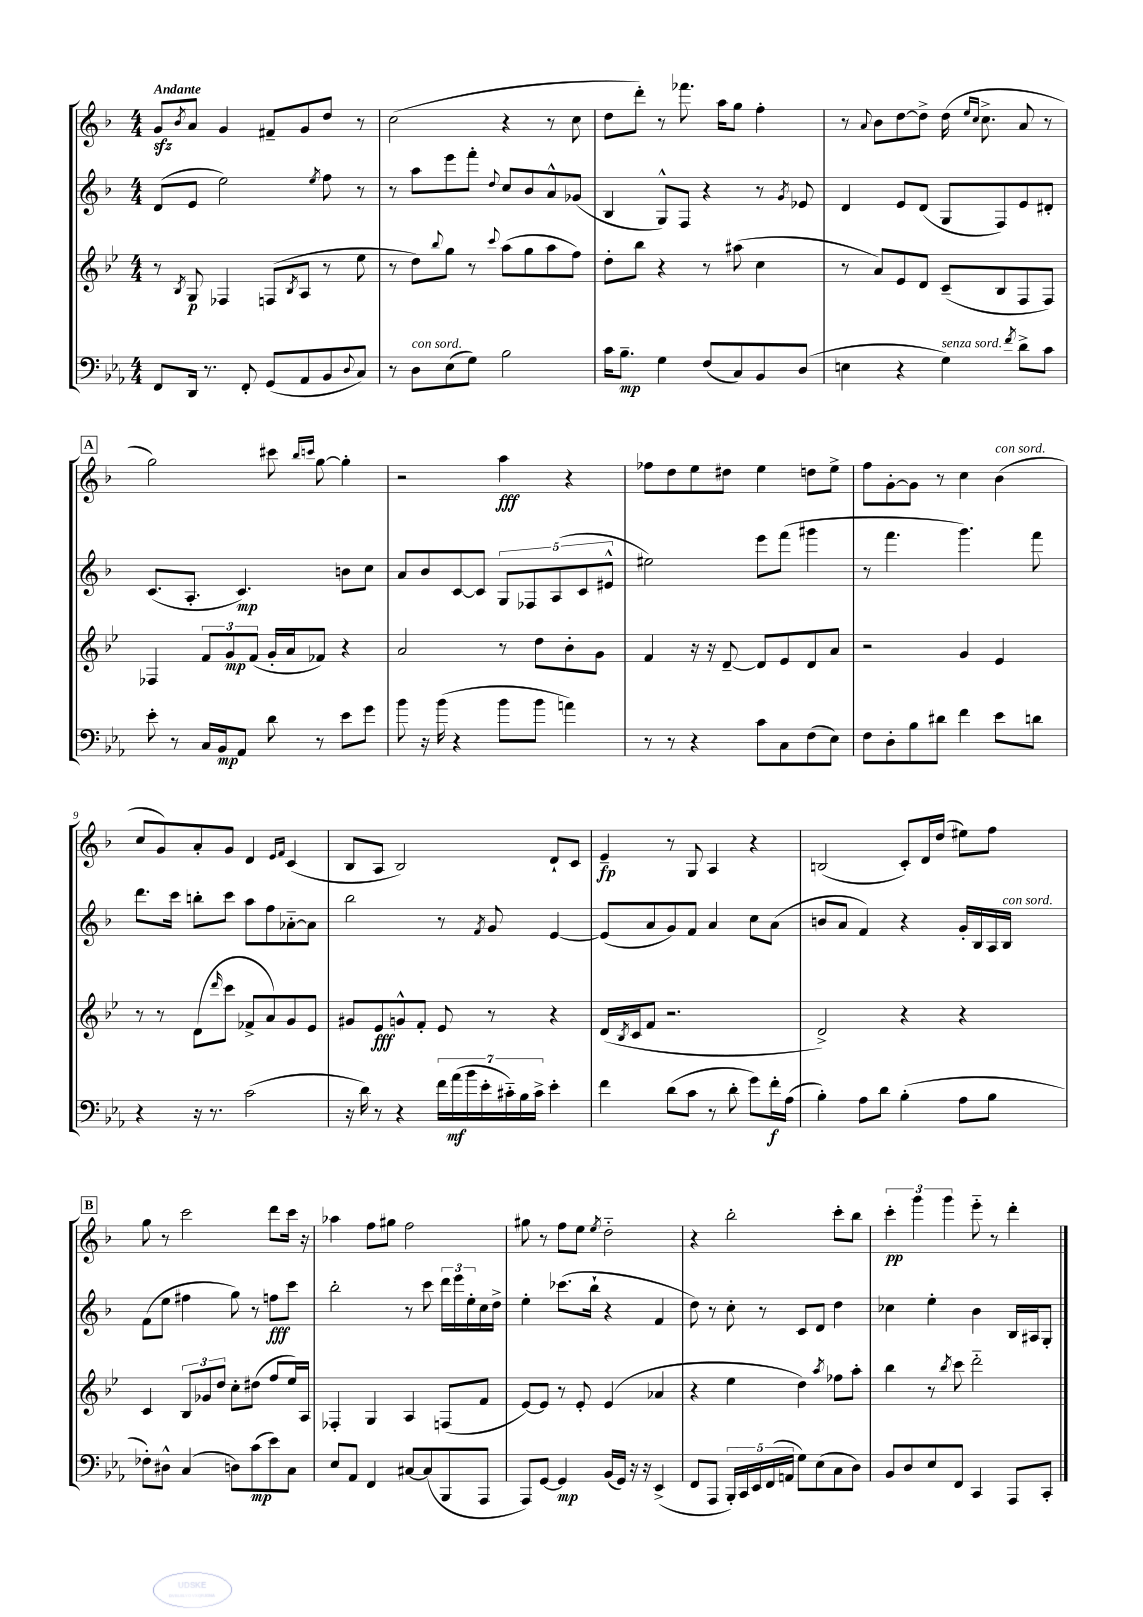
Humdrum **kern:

**kern	**dynam	**kern	**dynam	**kern	**dynam	**kern	**dynam
*part4	*part4	*part3	*part3	*part2	*part2	*part1	*part1
*staff4	*staff4	*staff3	*staff3	*staff2	*staff2	*staff1	*staff1
*clefF4	*	*clefG2	*	*clefG2	*	*clefG2	*
*k[b-e-a-]	*	*k[b-e-]	*	*k[b-]	*	*k[b-]	*
*M4/4	*	*M4/4	*	*M4/4	*	*M4/4	*
=1	=1	=1	=1	=1	=1	=1	=1
!	!	!	!	!	!	!LO:TX:a:B:t=Andante	!
8FF/L	.	8r	.	(8d/L	.	8gzz/L	.
.	.	8qB-/	.	.	.	8qb-/	.
16DD/Jk	.	8G/	p	8e/J	.	8a/J	.
8.r	.	.	.	.	.	.	.
.	.	4F-X/	.	2ee\)	.	4g/	.
8FF'/	.	.	.	.	.	.	.
(8GG/L	.	(8Fn/L	.	.	.	8f#X~/L	.
.	.	8qB-/	.	.	.	.	.
8AA-/	.	8A/J	.	.	.	8g/	.
.	.	.	.	8qee/	.	.	.
8BB-/	.	8r	.	8ff\	.	8dd/J	.
8qqD/	.	.	.	.	.	.	.
8C/J)	.	8ee-\	.	8r	.	8r	.
=2	=2	=2	=2	=2	=2	=2	=2
8r	.	8r	.	8r	.	(2cc\	.
!LO:TX:a:i:t=con sord.	!	!	!	!	!	!	!
8D\L	.	8dd\L)	.	8aa\L	.	.	.
.	.	8qqbb-/	.	.	.	.	.
(8E-\	.	8gg\J	.	8eee\	.	.	.
8G\J)	.	8r	.	8fff'\J	.	.	.
.	.	8qqccc/	.	8qqdd/	.	.	.
2B-\	.	(8aa\L	.	8cc/L	.	4r	.
.	.	8gg\	.	8b-/	.	.	.
.	.	8aa\	.	8a^^/	.	8r	.
.	.	8ff\J)	.	(8g-X/J	.	8cc\	.
=3	=3	=3	=3	=3	=3	=3	=3
16c\KL	.	8dd'\L	.	4B-/	.	8dd\L	.
8.B-~\J	mp	.	.	.	.	.	.
.	.	8bb-\J	.	.	.	8ddd'\J)	.
4G\	.	4r	.	8G^^/L)	.	8r	.
.	.	.	.	8F/J	.	8.fff-X\	.
(8F/L	.	8r	.	4r	.	.	.
.	.	.	.	.	.	16aa\KL	.
8C/)	.	(8aa#X\	.	.	.	8gg\J	.
8BB-/	.	4cc\	.	8r	.	4ff'\	.
.	.	.	.	8qg/	.	.	.
(8D/J	.	.	.	8e-X/	.	.	.
=4	=4	=4	=4	=4	=4	=4	=4
4En\	.	8r	.	4d/	.	8r	.
.	.	.	.	.	.	8qqa/	.
.	.	8a/L)	.	.	.	8b-\L	.
4r	.	8e-/	.	8e/L	.	[8dd\	.
.	.	8d/J	.	(8d/J	.	8dd^\J]	.
!LO:TX:a:i:t=senza sord.	!	!	!	!	!	!	!
4G\)	.	(8c~/L	.	8G/L	.	(16dd\	.
.	.	.	.	.	.	16qqee/LL	.
.	.	.	.	.	.	16qqcc/JJ	.
.	.	.	.	.	.	8.cc^\	.
.	.	8B-/	.	8F/)	.	.	.
8qf/	.	.	.	.	.	.	.
8d^\L	.	8F/	.	8e/	.	8a/	.
8c\J	.	8F/J)	.	8d#X'/J	.	8r	.
!!LO:LB:g=z
!!LO:REH:place=s1:t=A
=5	=5	=5	=5	=5	=5	=5	=5
8e-'\	.	4F-X/	.	(8.c/L	.	2gg\)	.
8r	.	.	.	.	.	.	.
.	.	.	.	8.A'/J	.	.	.
16C/LL	.	12f/L	.	.	.	.	.
16BB-/J	mp	.	.	.	.	.	.
.	.	12g/	mp	.	.	.	.
8AA-/J	.	.	.	4.c/)	mp	.	.
.	.	(12f/J	.	.	.	.	.
8d\	.	16g'/LL	.	.	.	8ccc#X\	.
.	.	16a/J	.	.	.	.	.
.	.	.	.	.	.	16qqbb-/LL	.
.	.	.	.	.	.	16qqcccn/JJ	.
8r	.	8f-X/J)	.	.	.	[8gg\	.
8e-\L	.	4r	.	8bn\L	.	4gg'\]	.
8g\J	.	.	.	8cc\J	.	.	.
=6	=6	=6	=6	=6	=6	=6	=6
8b-\	.	2a/	.	8a/L	.	2r	.
16r	.	.	.	8b-/	.	.	.
(16b-\	.	.	.	.	.	.	.
4r	.	.	.	[8c/	.	.	.
.	.	.	.	8c/J]	.	.	.
8b-\L	.	8r	.	10G/L	.	4aa\	fff
.	.	.	.	10F-X/	.	.	.
8b-\J	.	8dd\L	.	.	.	.	.
.	.	.	.	(10A/	.	.	.
4an\)	.	8b-'\	.	.	.	4r	.
.	.	.	.	10c/	.	.	.
.	.	8g\J	.	.	.	.	.
.	.	.	.	10e#X^^/J	.	.	.
=7	=7	=7	=7	=7	=7	=7	=7
8r	.	4f/	.	2ee#X\)	.	8ff-X\L	.
8r	.	.	.	.	.	8dd\	.
4r	.	16r	.	.	.	8ee\	.
.	.	16r	.	.	.	.	.
.	.	[8d~/	.	.	.	8dd#X\J	.
8c\L	.	8d/L]	.	8eee\L	.	4ee\	.
8C\	.	8e-/	.	(8fff\J	.	.	.
(8F\	.	8d/	.	4ggg#X\	.	8ddn\L	.
8E-\J)	.	8a/J	.	.	.	8ee^\J	.
=8	=8	=8	=8	=8	=8	=8	=8
8F\L	.	2r	.	8r	.	8ff\L	.
8D'\	.	.	.	4.fff\	.	[8g'\	.
8B-\	.	.	.	.	.	8g\J]	.
8d#X\J	.	.	.	.	.	8r	.
4f\	.	4g/	.	4.ggg\)	.	4cc\	.
!	!	!	!	!	!	!LO:TX:a:i:t=con sord.	!
8e-\L	.	4e-/	.	.	.	(4b-\	.
8dn\J	.	.	.	8fff\	.	.	.
!!LO:LB:g=z
=9	=9	=9	=9	=9	=9	=9	=9
4r	.	8r	.	8.ddd\L	.	8cc/L	.
.	.	8r	.	.	.	8g/)	.
.	.	.	.	16ccc\Jk	.	.	.
16r	.	(8d\L	.	8bbn'\L	.	8a'/	.
8.r	.	.	.	.	.	.	.
.	.	16qqddd/	.	.	.	.	.
.	.	8ccc\J	.	8ccc\J	.	8g/J	.
(2c\	.	8f-X^/L	.	8aa\L	.	4d/	.
.	.	8a/)	.	8ff\	.	.	.
.	.	.	.	.	.	16qqe/LL	.
.	.	.	.	.	.	16qqf/JJ	.
.	.	8g/	.	[8a-X\	.	(4c/	.
.	.	8e-/J	.	8a-\J]	.	.	.
=10	=10	=10	=10	=10	=10	=10	=10
16r	.	8g#X/L	.	2bb-\	.	8B-/L	.
16d\)	.	.	.	.	.	.	.
8r	.	8e-/	fff	.	.	8A/J	.
4r	.	8gn^^/	.	.	.	2B-/)	.
.	.	8f'/J	.	.	.	.	.
28f\LL	.	8e-/	.	8r	.	.	.
(28a-\	mf	.	.	.	.	.	.
28b-\	.	.	.	.	.	.	.
28e-'\	.	.	.	.	.	.	.
.	.	.	.	8qf/	.	.	.
.	.	8r	.	8g/	.	.	.
28c#X\)	.	.	.	.	.	.	.
28B-\	.	.	.	.	.	.	.
28c#^\JJ	.	.	.	.	.	.	.
4e-'\	.	4r	.	[4e/	.	8d`/L	.
.	.	.	.	.	.	8c/J	.
=11	=11	=11	=11	=11	=11	=11	=11
4f\	.	(16d/LL	.	(8e/L]	.	4e~/	fp
.	.	8qB-/	.	.	.	.	.
.	.	16c/J	.	.	.	.	.
.	.	8f/J	.	8a/	.	.	.
(8d\L	.	2.r	.	8g/)	.	8r	.
8c\J	.	.	.	8f/J	.	8G/	.
8r	.	.	.	4a/	.	4A/	.
8d'\	.	.	.	.	.	.	.
8g\L)	.	.	.	8cc\L	.	4r	.
16f'\L	f	.	.	(8a\J	.	.	.
(16A-\JJ	.	.	.	.	.	.	.
=12	=12	=12	=12	=12	=12	=12	=12
4B-'\)	.	2d^/)	.	8bn/L	.	(2Bn/	.
.	.	.	.	8a/J	.	.	.
8A-\L	.	.	.	4f/)	.	.	.
8d\J	.	.	.	.	.	.	.
(4B-'\	.	4r	.	4r	.	8c'/L)	.
.	.	.	.	.	.	16d/L	.
.	.	.	.	.	.	(16dd/JJ	.
8A-\L	.	4r	.	16g'/LL	.	8ee#X\L)	.
.	.	.	.	16B-/	.	.	.
8B-\J	.	.	.	16A/	.	8ff\J	.
!	!	!	!	!LO:TX:a:i:t=con sord.	!	!	!
.	.	.	.	16B-/JJ	.	.	.
!!LO:LB:g=z
!!LO:REH:place=s1:t=B
=13	=13	=13	=13	=13	=13	=13	=13
8F-X'\L)	.	4c/	.	(8f\L	.	8gg\	.
8D#X^^\J	.	.	.	8ee\J	.	8r	.
(4C/	.	12B-/L	.	4ff#X\	.	2ccc\	.
.	.	12g-X/	.	.	.	.	.
.	.	12dd/J	.	.	.	.	.
8Dn\L)	.	8cc'\L	.	8gg\)	.	.	.
(8c\	mp	(8dd#X\J	.	8r	.	.	.
8e-\)	.	8ff/L	.	8ffn\L	fff	8ddd\L	.
8C\J	.	16ee-/L)	.	8ccc\J	.	16ccc\Jk	.
.	.	16A/JJ	.	.	.	16r	.
=14	=14	=14	=14	=14	=14	=14	=14
8E-/L	.	4F-X'/	.	2bb-'\	.	4aa-X\	.
8AA-/J	.	.	.	.	.	.	.
4FF/	.	4G/	.	.	.	8ff\L	.
.	.	.	.	.	.	8gg#X\J	.
[8C#X/L	.	4A/	.	8r	.	2ff\	.
(8C#/]	.	.	.	8ccc\	.	.	.
8BBB-/	.	(8Fn/L	.	24ddd\LL	.	.	.
.	.	.	.	24eee\	.	.	.
.	.	.	.	24ee'\	.	.	.
8AAA-/J	.	8f/J	.	16cc\	.	.	.
.	.	.	.	16dd^\JJ	.	.	.
=15	=15	=15	=15	=15	=15	=15	=15
8AAA-/L)	.	[8e-/L)	.	4ee'\	.	8gg#X\	.
[8GG/J	.	8e-/J]	.	.	.	8r	.
4GG/]	mp	8r	.	(8.ccc-X\L	.	8ff\L	.
.	.	8e-'/	.	.	.	8ee\J	.
.	.	.	.	16bb-`\Jk	.	.	.
.	.	.	.	.	.	8qee/	.
(16BB-/LL	.	(4e-/	.	4r	.	2dd\	.
16GG/JJ)	.	.	.	.	.	.	.
16r	.	.	.	.	.	.	.
16r	.	.	.	.	.	.	.
(4EE-^/	.	4a-X/	.	4f/	.	.	.
=16	=16	=16	=16	=16	=16	=16	=16
8FF/L	.	4r	.	8dd\)	.	4r	.
8AAA-/J	.	.	.	8r	.	.	.
20BBB-'/LL)	.	4ee-\	.	8cc'\	.	2bb-'\	.
20CC/	.	.	.	.	.	.	.
20EE-/	.	.	.	.	.	.	.
.	.	.	.	8r	.	.	.
(20FF/	.	.	.	.	.	.	.
20AAn/JJ	.	.	.	.	.	.	.
8G\L)	.	4dd\)	.	8c/L	.	.	.
(8E-\	.	.	.	8d/J	.	.	.
.	.	8qaa/	.	.	.	.	.
8C\	.	8ff-X\L	.	4dd\	.	8ccc'\L	.
8D\J)	.	8aa'\J	.	.	.	8bb-\J	.
=17	=17	=17	=17	=17	=17	=17	=17
8BB-/L	.	4bb-\	.	4cc-X\	.	6ccc'\	pp
8D/	.	.	.	.	.	.	.
.	.	.	.	.	.	6ggg\	.
8E-/	.	8r	.	4ee'\	.	.	.
.	.	.	.	.	.	6ggg\	.
.	.	8qbb-/	.	.	.	.	.
8FF/J	.	8ccc\	.	.	.	.	.
4CC/	.	2ddd\	.	4b-\	.	8eee\	.
.	.	.	.	.	.	8r	.
8AAA-/L	.	.	.	16B-/LL	.	4ddd'\	.
.	.	.	.	16A#X/J	.	.	.
8CC'/J	.	.	.	8G'/J	.	.	.
==	==	==	==	==	==	==	==
*-	*-	*-	*-	*-	*-	*-	*-
